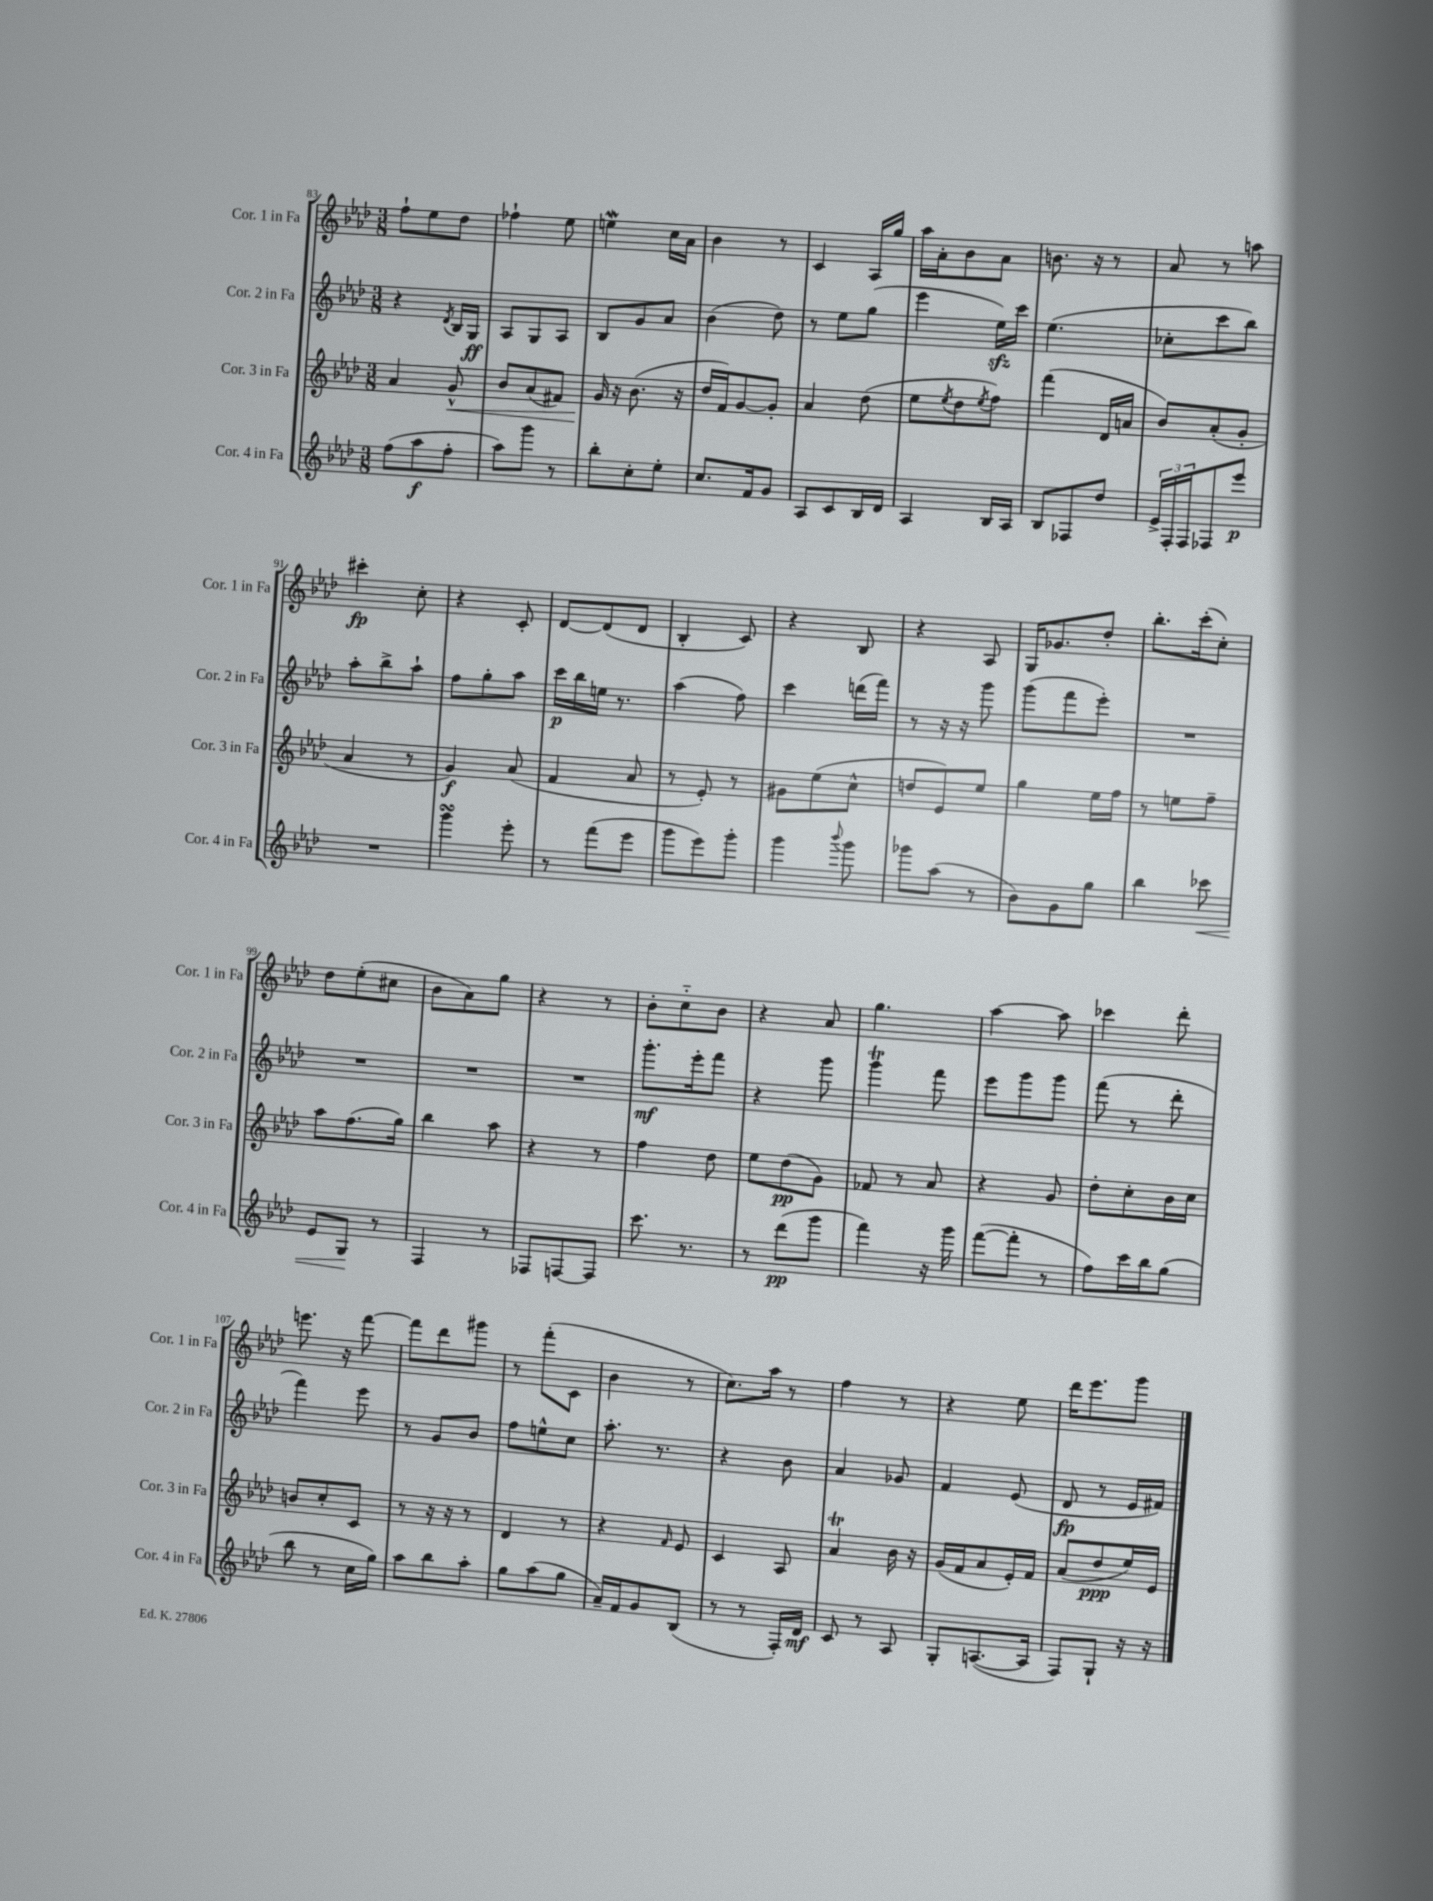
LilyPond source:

<<
\new StaffGroup <<
\new Staff = "s0" \with { instrumentName = "Cor. 1 in Fa" shortInstrumentName = "Cor. 1 in Fa" } {
    \clef treble \key aes \major \numericTimeSignature \time 3/8
    f''8-! ees''8 des''8 |
    fes''4-! ees''8 |
    e''4\mordent c''16 aes'16 |
    bes'4 r8 |
    c'4 aes16 g''16 |
    aes''16 aes'16-. bes'8 aes'8 |
    b'8. r16 r8 |
    aes'8 r8 a''8 |
    cis'''4-.\fp c''8-. |
    r4 c'8-. |
    des'8~ des'8( des'8 |
    bes4-. c'8) |
    r4 bes8 |
    r4 aes8 |
    g16 ges'8. des''8-. |
    bes''8.-. c'''16-.( c''8-.) |
    des''8 ees''8-.( cis''8 |
    bes'8 aes'8) g''8 |
    r4 r8 |
    bes'8-. c''8-_ bes'8 |
    r4 aes'8 |
    g''4. |
    aes''4~ aes''8 |
    ces'''4 des'''8-. |
    e'''8. r16 f'''8~ |
    f'''8 des'''8 gis'''8 |
    r8 f'''8-.( c'8 |
    bes'4 r8 |
    c''8.) aes''16 r8 |
    f''4 r8 |
    r4 ees''8 |
    des'''16 ees'''8. g'''8 \bar "|." |
}
\new Staff = "s1" \with { instrumentName = "Cor. 2 in Fa" shortInstrumentName = "Cor. 2 in Fa" } {
    \clef treble \key aes \major \numericTimeSignature \time 3/8
    r4 \acciaccatura { des'8 } bes16 g16\ff |
    aes8 g8 aes8 |
    bes8 g'8 aes'8 |
    bes'4( des''8) |
    r8 ees''8 g''8( |
    ees'''4 ees''16\sfz) c'''16 |
    ees''4.( |
    ces''8-. c'''8 bes''8) |
    aes''8-. bes''8-> aes''8-! |
    f''8 g''8-. aes''8 |
    c'''16\p bes''16 e''16 r8. |
    aes''4( f''8) |
    c'''4 d'''16( f'''16) |
    r8 r16 r16 g'''8 |
    g'''8( f'''8 ees'''8-.) |
    R4. |
    R4. |
    R4. |
    R4. |
    g'''8.-.\mf ees'''16-. f'''8 |
    r4 g'''8 |
    g'''4\trill f'''8 |
    ees'''8 g'''8 g'''8 |
    f'''8( r8 des'''8-. |
    f'''4) ees'''8 |
    r8 g'8 bes'8 |
    f''8 e''8-^ c''8 |
    aes''8.-. r8. |
    r4 bes'8 |
    aes'4 ges'8 |
    f'4 ees'8( |
    des'8\fp r8 ees'16 fis'16) \bar "|." |
}
\new Staff = "s2" \with { instrumentName = "Cor. 3 in Fa" shortInstrumentName = "Cor. 3 in Fa" } {
    \clef treble \key aes \major \numericTimeSignature \time 3/8
    aes'4 g'8-^\< |
    bes'8 aes'8( fis'8) |
    g'16\! r16 bes'8.( r16 |
    des''16 f'16) g'8~ g'8-. |
    aes'4 des''8( |
    ees''8 \acciaccatura { ees''8 } des''8 \acciaccatura { ees''8 } f''8) |
    f'''4( des'16 a'16 |
    bes'8) aes'8-.( g'8-. |
    aes'4 r8 |
    g'4\f) aes'8( |
    f'4 aes'8 |
    r8 ees'8-.) r8 |
    gis'8 ees''8( c''8-^ |
    d''8 ees'8) ees''8 |
    g''4 ees''16 f''16 |
    r8 e''8 f''8-- |
    aes''8 f''8.( g''16) |
    bes''4 aes''8 |
    r4 r8 |
    f''4 des''8 |
    ees''8 des''8\pp( g'8) |
    fes'8 r8 aes'8 |
    r4 g'8 |
    des''8-. c''8-. bes'16 c''16 |
    b'8 c''8-. c'8 |
    r8 r16 r16 r8 |
    des'4 r8 |
    r4 \grace { f'16 } ees'8 |
    c'4 aes8 |
    aes'4\trill bes'16 r16 |
    g'16( f'16 aes'8 ees'16-.) f'16 |
    aes'8( des''8\ppp ees''16) ees'16 \bar "|." |
}
\new Staff = "s3" \with { instrumentName = "Cor. 4 in Fa" shortInstrumentName = "Cor. 4 in Fa" } {
    \clef treble \key aes \major \numericTimeSignature \time 3/8
    f''8( aes''8\f f''8-. |
    aes''8) g'''8 r8 |
    bes''8-. c''8-. ees''8-. |
    c''8. f'16 g'8 |
    aes8 c'8 bes16 des'16 |
    aes4 bes16 aes16 |
    bes8 fes8 des''8 |
    \tuplet 3/2 { ees'16-> f16-. f16 } fes8 ees'''8\p |
    R4. |
    g'''4\turn ees'''8-. |
    r8 f'''8( ees'''8 |
    g'''8 ees'''8) g'''8-. |
    g'''4 \appoggiatura { bes'''8 } g'''8 |
    ges'''8 aes''8( r8 |
    bes'8) g'8 g''8 |
    bes''4 ces'''8\< |
    ees'8 g8\! r8 |
    f4 r8 |
    fes8 f8~ f8 |
    c'''8. r8. |
    r8 des'''8\pp( g'''8 |
    f'''4) r16 g'''16 |
    f'''8~( f'''8-. r8 |
    f''8) c'''16 bes''16 g''8( |
    bes''8 r8 c''16 g''16) |
    aes''8 bes''8 aes''8-. |
    g''8 aes''8( g''8 |
    aes'16--) f'16 g'8 bes8( |
    r8 r8 f16-.) des'16\mf |
    c'8 r8 aes8 |
    g8-. a8.~( a16 |
    f8) g8-! r16 r16 \bar "|." |
}
>>
>>
\layout { \context { \Score currentBarNumber = #83 } }
